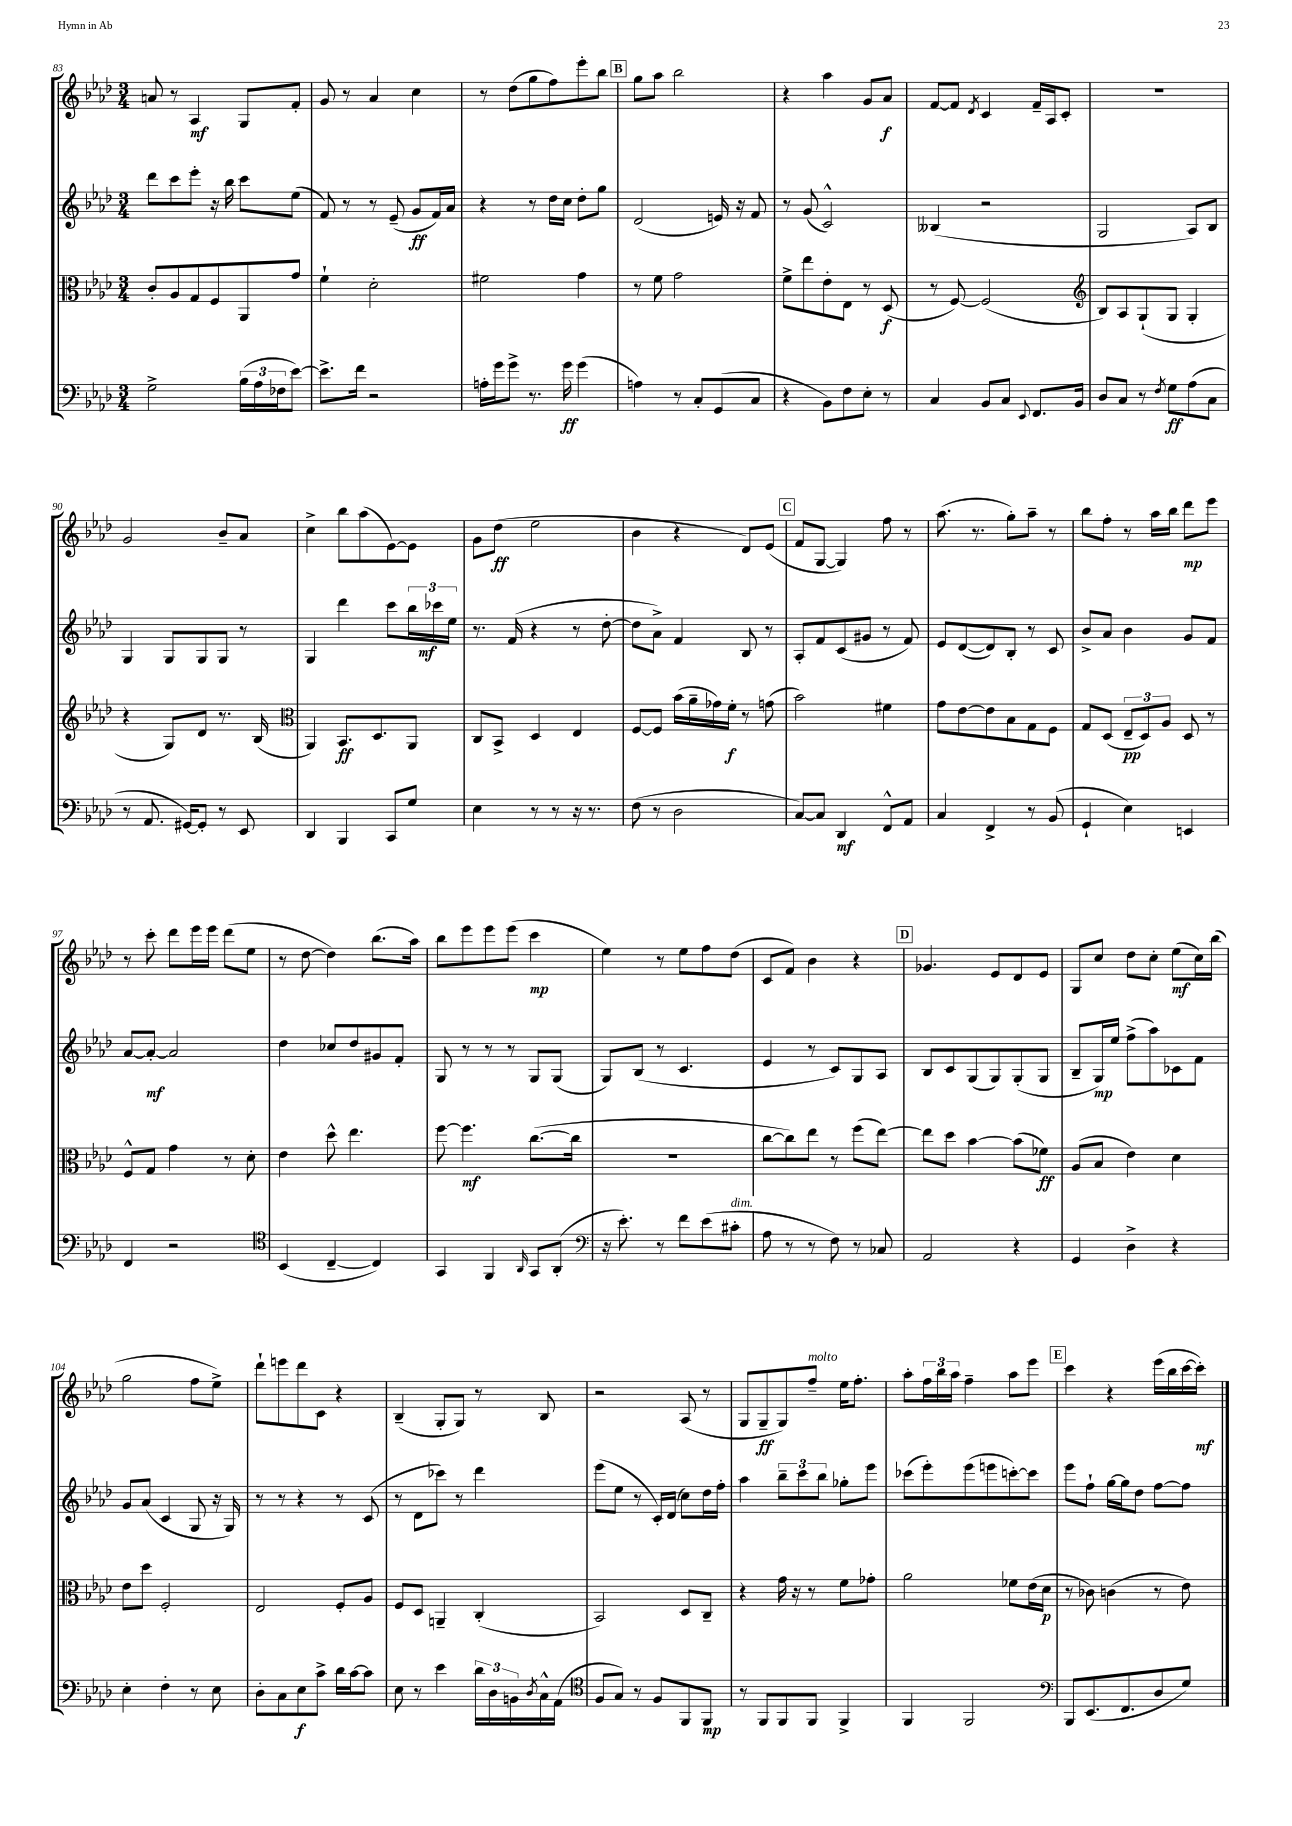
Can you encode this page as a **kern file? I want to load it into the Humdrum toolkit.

**kern	**kern	**kern	**kern
*staff4	*staff3	*staff2	*staff1
*clefF4	*clefC3	*clefG2	*clefG2
*k[b-e-a-d-]	*k[b-e-a-d-]	*k[b-e-a-d-]	*k[b-e-a-d-]
*M3/4	*M3/4	*M3/4	*M3/4
2G^	8c'	8ddd-	8a
.	8A-	8ccc	8r
.	8G	8eee-'	4A-
.	8F	16r	.
.	.	16bb-	.
(24B-	8AA-	8ccc	8G
24A-	.	.	.
24F-	.	.	.
[8e-)	8g	(8ee-	8f'
=	=	=	=
8.e-^]	4f`	8f)	8g
.	.	8r	8r
16f	.	.	.
2r	2d-'	8r	4a-
.	.	(8e-~	.
.	.	8g	4cc
.	.	16f)	.
.	.	16a-	.
=	=	=	=
16A'	2f#	4r	8r
16g	.	.	.
8g^	.	.	(8dd-
8.r	.	8r	8gg
.	.	16dd-	8ff)
16g	.	16cc	.
(4g	4g	8dd-'	8eee-'
.	.	8gg	8bb-
=	=	=	=
4A)	8r	(2d-	8gg
.	8f	.	8aa-
8r	2g	.	2bb-
8C'	.	.	.
(8GG	.	16e)	.
.	.	16r	.
8C	.	8f	.
=	=	=	=
4r	8f^	8r	4r
.	8ee-	(8g	.
8BB-)	8e-'	2c^^)	4aa-
8F	8E-	.	.
8E-'	8r	.	8g
8r	(8D-	.	8a-
=	=	=	=
4C	8r	(4B--	[8f
.	[8F)	.	8f]
.	.	.	8qd-
8BB-	(2F]	2r	4c
8C	.	.	.
8qqEE-	.	.	.
8.FF	.	.	16f~
.	.	.	16A-
.	.	.	8c'
16BB-	.	.	.
=	=	=	=
*	*clefG2	*	*
8D-	8B-)	2G	2.r
8C	8A-	.	.
8r	(8G`	.	.
8qF	.	.	.
8G	8G	.	.
(8A-	4G'	8A-)	.
8C	.	8B-	.
=	=	=	=
8r	4r	4G	2g
8.AA-	.	.	.
.	8G)	8G	.
[16GG#)	.	.	.
8GG#']	8d-	8G	.
8r	8.r	8G	8b-~
8EE-	.	8r	8a-
.	(16B-	.	.
=	=	=	=
*	*clefC3	*	*
4DD-	4AA-)	4G	4cc^
4BBB-	8.BB-	4ddd-	8bb-
.	.	.	(8aa-
.	8.D-	.	.
8CC	.	8ccc	[8e-)
8G	8AA-	24bb-	8e-]
.	.	24ccc-	.
.	.	24ee-	.
=	=	=	=
4E-	8C	8.r	8g
.	8BB-^	.	(8dd-
.	.	(16f	.
8r	4D-	4r	2ee-
8r	.	.	.
16r	4E-	8r	.
8.r	.	.	.
.	.	[8dd-'	.
=	=	=	=
(8F	[8F	8dd-]	4b-
8r	8F]	8a-^)	.
2D-	(16b-	4f	4r
.	16a-~	.	.
.	16g-)	.	.
.	16f'	.	.
.	8r	8B-	8d-)
.	(8g	8r	(8e-
=	=	=	=
[8C)	2b-)	8A-'	8f
8C]	.	8f	[8G
4DD-	.	(8c	4G])
.	.	8g#	.
8FF^^	4f#	8r	8ff
8AA-	.	8f)	8r
=	=	=	=
4C	8g	8e-	(8.aa-
.	[8e-	([8d-	.
.	.	.	8.r
4FF^	8e-]	8d-])	.
.	8B-	8B-'	8gg')
8r	8G	8r	8aa-~
(8BB-	8F	8c	8r
=	=	=	=
4GG`	8G	8b-^	8bb-
.	(8D-	8a-	8ff'
4E-)	12E-~	4b-	8r
.	12D-)	.	.
.	.	.	16aa-
.	12A-	.	.
.	.	.	16bb-
4EE	8D-	8g	8ddd-
.	8r	8f	8eee-
=	=	=	=
4FF	8F^^	[8a-	8r
.	8G	8a-'_	8ccc'
2r	4g	2a-]	8ddd-
.	.	.	16eee-
.	.	.	16eee-
.	8r	.	(8ddd-
.	8d-'	.	8ee-
=	=	=	=
*clefC4	*	*	*
(4BB-	4e-	4dd-	8r
.	.	.	[8dd-
[4C~	8dd-^^	8cc-	4dd-])
.	4.ee-	8dd-	.
4C])	.	8g#	(8.bb-
.	.	8f'	.
.	.	.	16aa-)
=	=	=	=
4GG	[8ff	8G	8bb-
.	4.ff]	8r	8eee-
4FF	.	8r	8eee-
.	.	8r	(8eee-
16qqAA-	.	.	.
8GG	([8.cc	8G	4ccc
(8AA-'	.	(8G	.
.	16cc]	.	.
=	=	=	=
*clefF4	*	*	*
16r	2.r	8G)	4ee-)
8.e-')	.	.	.
.	.	(8B-	.
8r	.	8r	8r
8f	.	4.c	8ee-
(8e-	.	.	8ff
8c#'	.	.	(8dd-
=	=	=	=
8A-	[8cc	4e-	8c
8r	8cc])	.	8f)
8r	8ee-	8r	4b-
8F)	8r	8c)	.
8r	(8ff	8G	4r
8C-	[8ee-)	8A-	.
=	=	=	=
2AA-	8ee-]	8B-	4.g-
.	8dd-	8c	.
.	[4b-	(8G	.
.	.	8G)	8e-
4r	(8b-]	(8G'	8d-
.	8f-)	8G	8e-
=	=	=	=
4GG	(8A-	8B-~	8G
.	8B-	16G)	8cc
.	.	16ee-	.
4D-^	4e-)	(8ff^	8dd-
.	.	8aa-)	8cc'
4r	4d-	8c-	(8ee-
.	.	8f	16cc)
.	.	.	(16bb-
=	=	=	=
4E-'	8e-	8g	2gg
.	8dd-	(8a-	.
4F'	2F'	4c	.
8r	.	8G	8ff
8E-	.	16r	8ee-^)
.	.	16G)	.
=	=	=	=
8D-'	2E-	8r	8ddd-`
8C	.	8r	8eee
8E-	.	4r	8ddd-
8c^	.	.	8c
16d-	8F'	8r	4r
[16c	.	.	.
8c]	8A-	(8c	.
=	=	=	=
8E-	8F	8r	(4B-~
8r	8D-	8d-	.
4e-	4AA~	8ccc-)	8G'
.	.	8r	8G)
24d-	(4C'	4ddd-	8r
24D-	.	.	.
24BB	.	.	.
8qD-	.	.	.
16C^^	.	.	8B-
(16AA-	.	.	.
=	=	=	=
*clefC4	*	*	*
8F	2BB-)	(8eee-	2r
8G)	.	8ee-	.
8r	.	8r	.
8F	.	16c')	.
.	.	(16d-	.
8FF	8D-	8cc)	(8A-
8FF	8C~	16dd-	8r
.	.	16ff'	.
=	=	=	=
8r	4r	4aa-	8G
8FF	.	.	8G~
8FF	16g	12bb-~	8G)
.	16r	.	.
.	.	12ccc	.
8FF	8r	.	8ff~
.	.	12bb-	.
4FF^	8f	8gg-'	16ee-
.	.	.	8.ff'
.	8g-'	8eee-	.
=	=	=	=
4FF	2a-	(8ccc-	8aa-'
.	.	8eee-')	24ff
.	.	.	24bb-
.	.	.	24aa-
2FF	.	(8eee-	4ff~
.	.	8eee	.
.	8f-	[8ccc')	8aa-
.	(16e-	8ccc]	8eee-
.	16d-	.	.
=	=	=	=
*clefF4	*	*	*
8BBB-	8r	8eee-	4ccc
(8.EE-	8c-)	8ff`	.
.	(4c	[16gg	4r
8.FF	.	16gg]	.
.	.	8dd-	.
8D-	8r	[8ff	(16eee-
.	.	.	16bb-
8G)	8e-)	8ff]	[16ccc
.	.	.	16ccc'])
==	==	==	==
*-	*-	*-	*-
